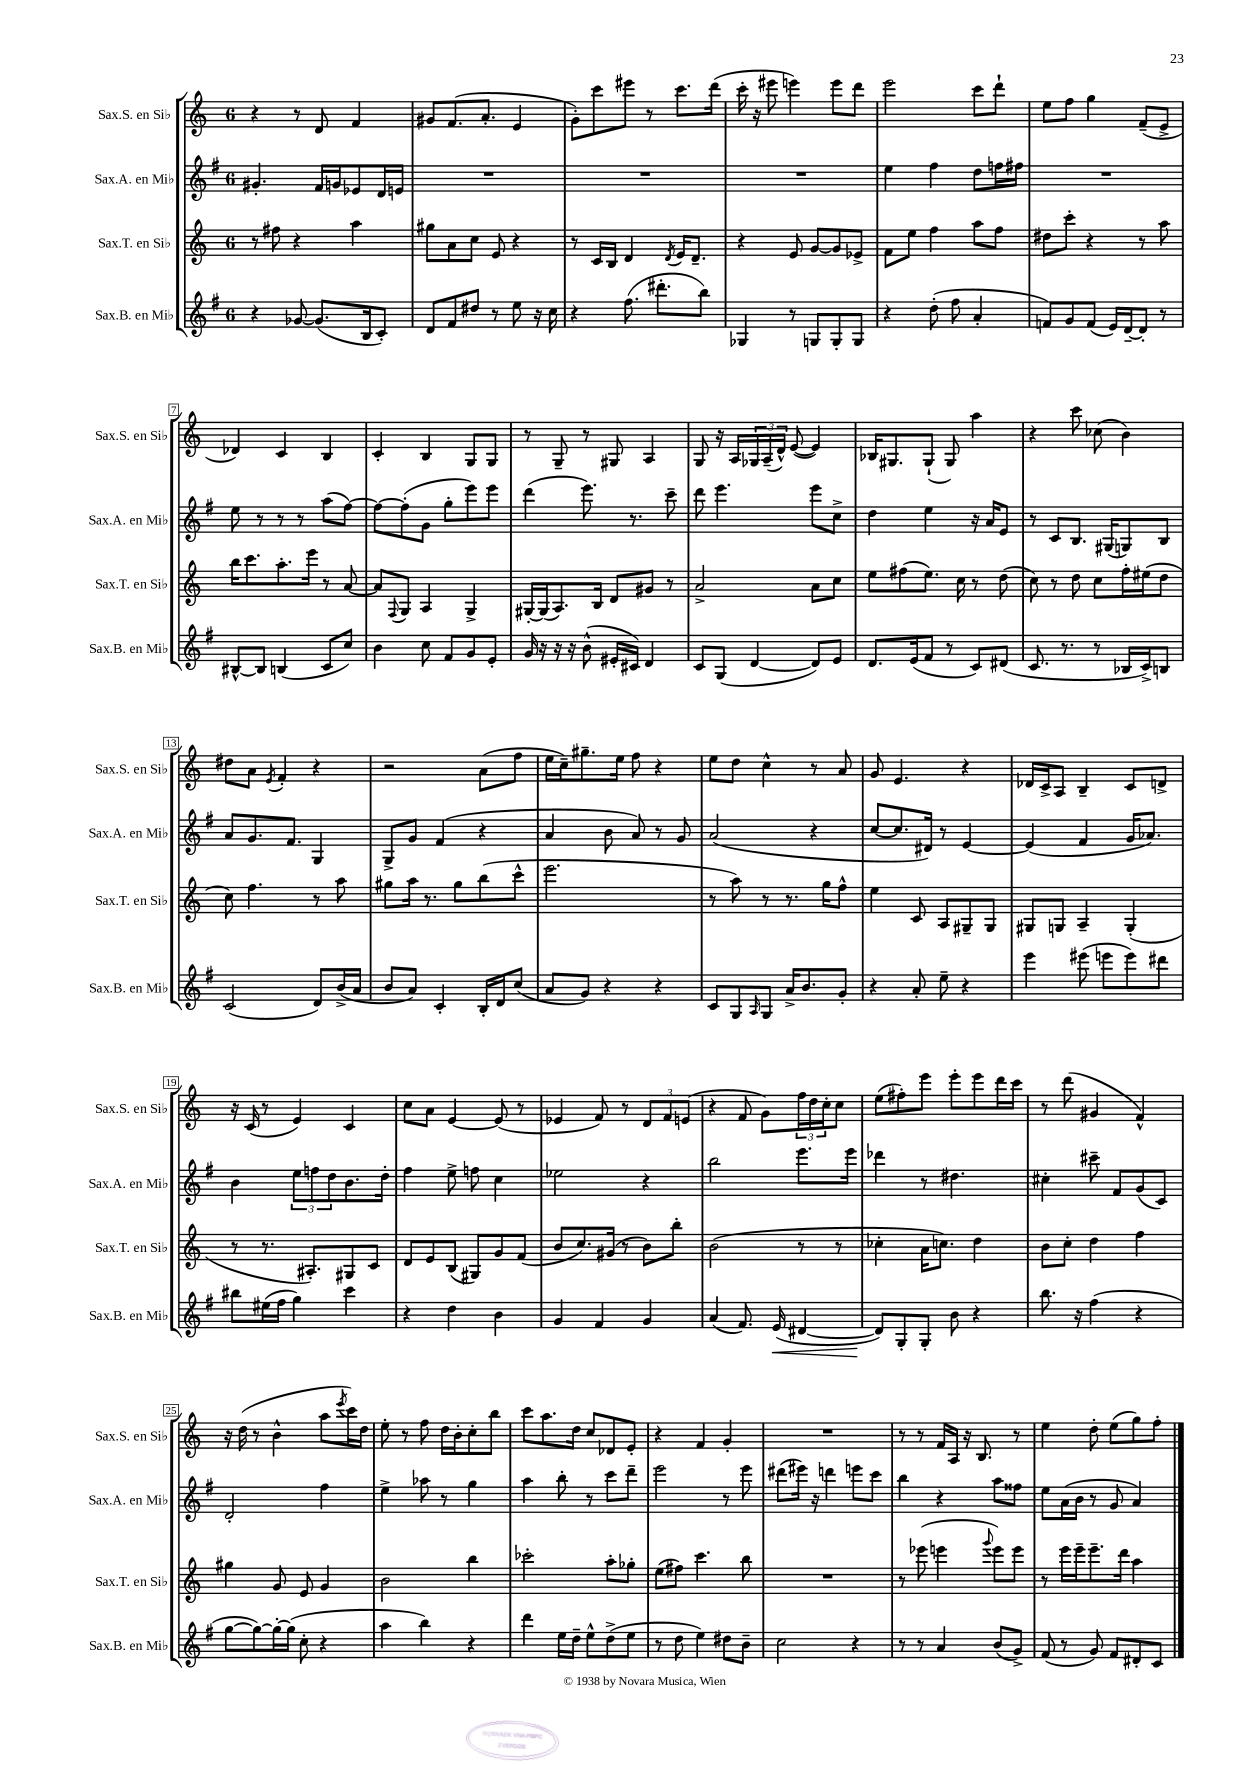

**kern	**kern	**kern	**kern
*staff4	*staff3	*staff2	*staff1
*clefG2	*clefG2	*clefG2	*clefG2
*k[f#]	*k[]	*k[f#]	*k[]
*M6/8	*M6/8	*M6/8	*M6/8
4r	8r	4.g#'/	4r
.	8ff#\	.	.
[8g-/	4r	.	8r
(8.g-/]L	.	16f#/LL	8d/
.	.	16g/J	.
.	4aa\	8e-/	4f/
16B/k	.	.	.
8c'/J)	.	16d/L	.
.	.	16e/JJ	.
=	=	=	=
8d/L	8gg#\L	2.r	8g#/L
8f#/	8a\	.	(8.f/
8dd#/J	8cc\J	.	.
.	.	.	8.a'/J
8r	8e/	.	.
8ee\	4r	.	4e/
16r	.	.	.
16cc\	.	.	.
=	=	=	=
4r	8r	2.r	8g'\L)
.	16c/LL	.	8ccc\
.	16B/JJ	.	.
(8.ff#\	4d/	.	8eee#\J
.	.	.	8r
8.ddd#'\L	.	.	.
.	8qd/	.	.
.	16e/LK	.	8.ccc\L
.	8.d~/J	.	.
8bb\J)	.	.	.
.	.	.	(16ddd\Jk
=	=	=	=
4G-/	4r	2.r	16ccc'\
.	.	.	16r
.	.	.	8eee#\
8r	8e/	.	4eee\)
8G/L	[8g/L	.	.
8G'/	8g/]	.	8eee\L
8G/J	8e-^/J	.	8ddd\J
=	=	=	=
4r	8f\L	4ee\	2eee\
.	8ee\J	.	.
(8dd'\	4ff\	4ff#\	.
8ff#\	.	.	.
4a'/	8aa\L	8dd\L	8ccc\L
.	8ff\J	16ff\L	8ddd`\J
.	.	16ff#\JJ	.
=	=	=	=
8f/L)	8dd#\L	2.r	8ee\L
8g/	8ccc'\J	.	8ff\J
(8f/J	4r	.	4gg\
16e/LL)	.	.	.
[16d~/J	.	.	.
8d'/]J	8r	.	(8f~/L
8r	8aa\	.	8e^/J
=	=	=	=
[8B#^^/L	16bb\LK	8ee\	4d-/)
.	8.ccc\	.	.
8B#/]J	.	8r	.
(4B/	8.aa'\	8r	4c/
.	.	8r	.
.	16eee\Jk	.	.
8c/L	8r	(8aa\L	4B/
8cc/J)	[8a/	[8ff#\J)	.
=	=	=	=
4b\	8a/]L	8ff#\_L	4c'/
.	8qqF/	.	.
.	8G/J	(8ff#'\]	.
8cc\	4A/	8g\J	4B/
8f#/L	.	8gg'\L	.
8g/	4G^/	8eee\)	8G/L
8e'/J	.	8eee\J	8G/J
=	=	=	=
16g/	[16G#'/LL	(4ddd\	8r
16r	(16G#/]J	.	.
16r	8.A/)	.	8G~/
16r	.	.	.
(8b^^\	.	8.eee\)	8r
.	16B/Jk	.	.
16e#'/LL	8d/L	.	8G#/
16c#/JJ)	.	8.r	.
4d/	8g#/J	.	4A/
.	8r	8ccc~\	.
=	=	=	=
8c/L	2a^/	8ddd\	8G/
(8G/J	.	4.eee\	16r
.	.	.	16A/LL
[4d/	.	.	24G-/
.	.	.	(24A~/
.	.	.	24d^^/JJ)
.	.	.	([8e/
8d/]L)	8a\L	8eee\L	4e/])
8e/J	8cc\J	8cc^\J	.
=	=	=	=
8.d/L	8ee\L	4dd\	16B-/LK
.	.	.	8.G#/
.	(8ff#\	.	.
(16e/k	.	.	.
8f#/J	8.ee\J)	4ee\	(8G#`/J
8r	.	.	8G#/)
.	16cc\	.	.
8c/L)	8r	16r	4aa\
.	.	16a/LK	.
(8d#/J	(8dd\	8e/J	.
=	=	=	=
8.c/	8cc\)	8r	4r
.	8r	8c/L	.
8.r	.	.	.
.	8dd\	8.B/J	8ccc\
8r	8cc\L	.	(8cc-\
.	.	(16G#/LK	.
16B-/LL	16ff'\L	8G/)	4b\)
16c^/J)	(16ee#\J	.	.
8B/J	8dd\J	8B/J	.
=	=	=	=
(2c/	8cc\)	8a/L	8dd#\L
.	4.ff\	8.g/	8a\J
.	.	.	8qe/
.	.	.	4f'/
.	.	8.f#/J	.
8d/L)	8r	4G/	4r
(16b^/L	8aa\	.	.
16a/JJ	.	.	.
=	=	=	=
8b/L	8gg#\L	8G^/L	2r
8a/J)	16aa\Jk	8g/J	.
.	8.r	.	.
4c'/	.	(4f#/	.
.	8gg#\L	.	.
16B'/LL	(8bb\	4r	(8a\L
16d/J	.	.	.
(8cc/J	8ccc^^\J	.	8ff\J
=	=	=	=
8a/L	2.eee\	4a/	16ee\LL
.	.	.	16cc~\J)
8g/J)	.	.	8.gg#~\
4r	.	8b\	.
.	.	.	16ee\Jk
.	.	8a/)	8ff\
4r	.	8r	4r
.	.	8g/	.
=	=	=	=
8c/L	8r	(2a/	8ee\L
8G/	8aa\)	.	8dd\J
16qqA/	.	.	.
8G/J	8r	.	4cc^^\
16a^/LK	8.r	.	.
8.b/	.	.	.
.	.	4r	8r
.	16gg\LK	.	.
8g'/J	8ff^^\J	.	8a/
=	=	=	=
4r	4ee\	[8cc/L	8g/
.	.	8.cc/]	4.e/
8a'/	8c/	.	.
.	.	16d#/Jk)	.
8ee~\	8A/L	8r	.
4r	8G#~/	[4e/	4r
.	8G#/J	.	.
=	=	=	=
4eee\	8G#/L	(4e/]	16d-/LL
.	.	.	16c^/J
.	8G/J	.	8A/J
(8eee#\	4A~/	4f#/	4B~/
8eee\L	.	.	.
8eee\)	(4G'/	16g/LK	8c/L
.	.	8.a-/J)	.
8ddd#\J	.	.	8d^/J
=	=	=	=
8bb#\L	8r	4b\	16r
.	.	.	(16c/
(16ee#\L	8.r	.	8r
16ff#\JJ	.	.	.
4gg\)	.	12ee\L	4e/)
.	8.A#'/L)	.	.
.	.	12ff\	.
.	.	12dd\	.
4ccc\	8G#/	8.b\	4c/
.	8c/J	.	.
.	.	16dd'\Jk	.
=	=	=	=
4r	8d/L	4ff#\	8cc\L
.	8e/	.	8a\J
4dd\	(8B/J	8ee^\	[4e/
.	8G#/L)	8ff\	.
4b\	8g/	4cc\	(8e/]
.	(8f/J	.	8r
=	=	=	=
4g/	8b/L	2ee-\	4e-/
.	8.cc/)	.	.
4f#/	.	.	8f/)
.	(16g#/Jk	.	.
.	8r	.	8r
4g/	8b\L)	4r	12d/L
.	.	.	12f/
.	8bb'\J	.	.
.	.	.	(12e/J
=	=	=	=
(4a/	(2b\	2bb\	4r
8.f#/)	.	.	8f/
.	.	.	8g\L)
(16e/	.	.	.
[4d#/	8r	8.eee\L	24ff\L
.	.	.	24dd\
.	.	.	24cc'\J
.	8r	.	8cc\J
.	.	16eee\Jk	.
=	=	=	=
8d#/]L)	4cc-'\	4ddd-\	(8ee\L
8G'/	.	.	8ff#'\)
8G'/J	16a\LK	8r	8eee\J
.	8.cc\J)	.	.
8b\	.	4.dd#\	8eee'\L
4r	4dd\	.	8eee\
.	.	.	16ddd\L
.	.	.	16ccc\JJ
=	=	=	=
8.bb\	8b\L	4cc#'\	8r
.	8cc'\J	.	(8ddd\
16r	.	.	.
(4ff#\	4dd\	8ccc#~\	4g#/
.	.	8f#/L	.
4r	4ff\	(8g/	4f^^/)
.	.	8c/J)	.
=	=	=	=
[8gg\L	4gg#\	2d'/	16r
.	.	.	(16dd\
8gg\_)	.	.	8r
16gg'\_L	8g/	.	4b^^\
(16gg\]JJ	.	.	.
8cc'\	8e/	.	.
4r	4g/	4ff#\	8aa\L
.	.	.	8qeee/
.	.	.	16ccc\L)
.	.	.	16dd\JJ
=	=	=	=
4aa\	2b\	4ee^\	8ee'\
.	.	.	8r
4bb\)	.	8aa-\	8ff\
.	.	8r	16dd\LL
.	.	.	16b'\J
4r	4bb\	4gg\	8cc'\
.	.	.	8bb\J
=	=	=	=
4ddd\	2ccc-'\	4aa\	8ccc\L
.	.	.	8.aa\
16ee\LL	.	8bb'\	.
16dd~\JJ	.	.	16dd\Jk
8ee^^\L	.	8r	8cc/L
(8dd^\	8aa'\L	8ccc\L	8d-/
8ee\J	8gg-'\J	8ddd~\J	8e'/J
=	=	=	=
8r	(8ee\L	2eee\	4r
8dd\	8ff#\J)	.	.
4ee\)	4.ccc\	.	4f/
8dd#\L	.	8r	4g'/
8b~\J	8bb\	8eee\	.
=	=	=	=
2cc\	2.r	(8ddd#\L	2.r
.	.	16eee#\Jk)	.
.	.	16r	.
.	.	4ddd\	.
4r	.	8eee\L	.
.	.	8ccc\J	.
=	=	=	=
8r	8r	4bb\	8r
8r	(8eee-\	.	8r
4a/	4eee\	4r	16f/LL
.	.	.	16A/JJ
.	.	.	16r
.	.	.	8.B/
.	8qqggg/	.	.
(8b/L	8eee\L)	8aa\L	.
8g^/J)	8eee\J	8ff##\J	8r
=	=	=	=
(8f#/	8r	8ee\L	4ee\
8r	16eee\LL	(16a\L	.
.	16eee~\J	16b\JJ	.
8g/)	8.eee~\	8r	8dd'\
8f#/L	.	8g/	(8ee\L
.	16ddd\Jk	.	.
8d#'/	4aa\	4a/)	8gg\)
8c/J	.	.	8ff'\J
==	==	==	==
*-	*-	*-	*-
